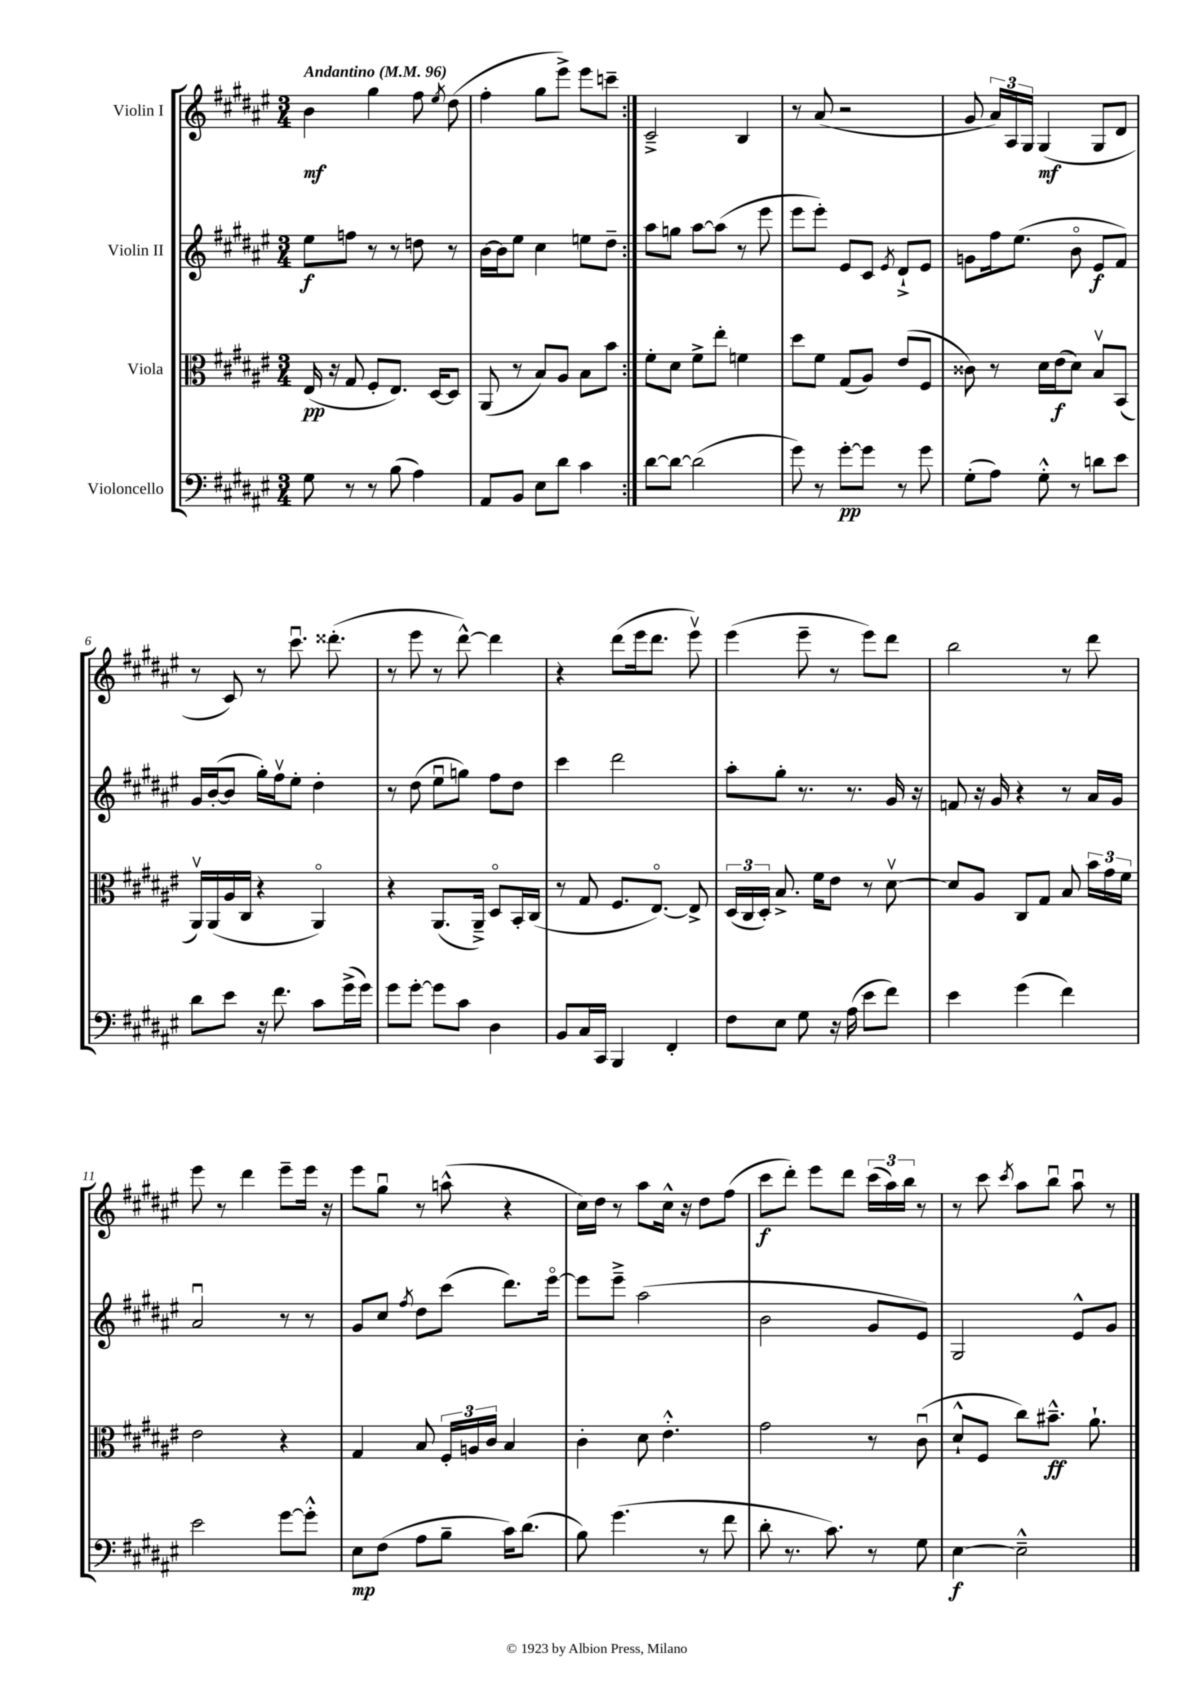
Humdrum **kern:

**kern	**kern	**kern	**kern
*staff4	*staff3	*staff2	*staff1
*clefF4	*clefC3	*clefG2	*clefG2
*k[f#c#g#d#a#e#]	*k[f#c#g#d#a#e#]	*k[f#c#g#d#a#e#]	*k[f#c#g#d#a#e#]
*M3/4	*M3/4	*M3/4	*M3/4
*MM96	*MM96	*MM96	*MM96
8G#	(16E#	8ee#	4b
.	16r	.	.
8r	8G#	8ff	.
8r	8F#'	8r	4gg#
(8B	8.E#)	8r	.
4A#)	.	8dd	8ff#
.	[16D#	.	.
.	.	.	8qee#
.	8D#]	8r	(8dd#
=	=	=	=
8AA#	(8AA#	[16b	4ff#'
.	.	16b]	.
8BB	8r	8ee#	.
8E#	8B)	4cc#	8gg#
8d#	8A#	.	8eee#^)
4c#	8B	8ee	8eee#
.	8b	8dd#~	8ccc~
=:|!	=:|!	=:|!	=:|!
[8d#	8f#'	8aa#	2c#~^
8d#_	8d#	8gg	.
(2d#]	8f#^	[8aa#	.
.	8ee#'	(8aa#]	.
.	4f	8r	4B
.	.	8eee#	.
=	=	=	=
8g#)	8dd#	8eee#	8r
8r	8f#	8eee#')	(8a#
[8g#'	(8G#	8e#	2r
8g#]	8A#)	8c#	.
.	.	8qe#	.
8r	(8e#	8d#`^	.
8g#	8F#	8e#	.
=	=	=	=
(8G#'	8c##)	8g	8g#
8A#)	8r	16ff#	24a#)
.	.	.	24A#
.	.	(8.ee#	.
.	.	.	24G#
8G#'^^	16d#	.	(4G#
.	(16e#	.	.
8r	8d#)	8bo	.
8d	8Bv	8e#	8G#
8e#	(8BB	8f#)	8d#
=	=	=	=
8d#	16AA#v)	16g#	8r
.	(16AA#	([16b'	.
8e#	16A#	8b]	8c#)
.	16C#	.	.
16r	4r	16gg#')	8r
8.f#	.	16ff#v	.
.	.	8ee#'	8.ccc#u
8c#	4AA#o)	4dd#'	.
.	.	.	(8.ddd##'
(16g#^	.	.	.
16g#)	.	.	.
=	=	=	=
8g#	4r	8r	8r
[8g#'	.	(8dd#	8eee#
8g#]	(8.AA#	8ee#u	8r
8c#	.	8gg)	[8ddd#^^)
.	16AA#~^)	.	.
4D#	8D#o	8ff#	4ddd#]
.	16BB'	8dd#	.
.	(16C#	.	.
=	=	=	=
8BB	8r	4ccc#	4r
16C#	8G#	.	.
16CC#	.	.	.
4BBB	8.F#	2ddd#	(8ddd#
.	.	.	16eee#
.	[8.E#o)	.	8.ddd#
4FF#'	.	.	.
.	8E#^]	.	8eee#v)
=	=	=	=
8F#	(24D#	8aa#'	(4eee#
.	24C#	.	.
.	24D#')	.	.
8E#	8.B^	8gg#'	.
8G#	.	8.r	8eee#~
.	16f#	.	.
16r	8e#	.	8r
(16A#	.	8.r	.
8e#	8r	.	8eee#)
8f#)	[8d#v	16g#	8ddd#
.	.	16r	.
=	=	=	=
4e#	8d#]	8f	2bb
.	8A#	16r	.
.	.	16g#	.
(4g#	8C#	4r	.
.	8G#	.	.
4f#)	8B	8r	8r
.	24b	16a#	8ddd#
.	24g#	.	.
.	.	16g#	.
.	24f#	.	.
=	=	=	=
2e#	2e#	2a#u	8eee#
.	.	.	8r
.	.	.	4ddd#
[8g#	4r	8r	8eee#~
8g#'^^]	.	8r	16eee#
.	.	.	16r
=	=	=	=
8E#	4G#	8g#	8eee#
(8F#	.	8cc#	8gg#u
.	.	8qff#	.
8A#	8B	8dd#	8r
8B~	24F#'	(8ccc#	(8aa^^
.	24A	.	.
.	24c#	.	.
16c#)	4B	8.ddd#)	4r
(8.d#	.	.	.
.	.	[16eee#o	.
=	=	=	=
8B)	4c#'	8eee#]	16cc#)
.	.	.	16dd#
(4.g#	.	8eee#~^	8r
.	8d#	(2aa#	8aa#
.	4.e#'^^	.	16cc#^^
.	.	.	16r
8r	.	.	8dd#
8f#	.	.	(8ff#
=	=	=	=
8d#'	2g#	2b	8ccc#
8.r	.	.	8ddd#')
.	.	.	8eee#
8.c#)	.	.	.
.	.	.	8ddd#
8r	8r	8g#	(24ccc#
.	.	.	24aa#)
.	.	.	24bb
8G#	(8c#u	8e#)	8r
=	=	=	=
[4E#	8d#`^^	2G#	8r
.	8F#	.	8ccc#
.	.	.	8qccc#
2E#~^^]	8cc#)	.	8aa#
.	8.b#~^^	.	8bbu
.	.	8e#^^	8aa#u
.	8.a#`	.	.
.	.	8g#	8r
==	==	==	==
*-	*-	*-	*-
